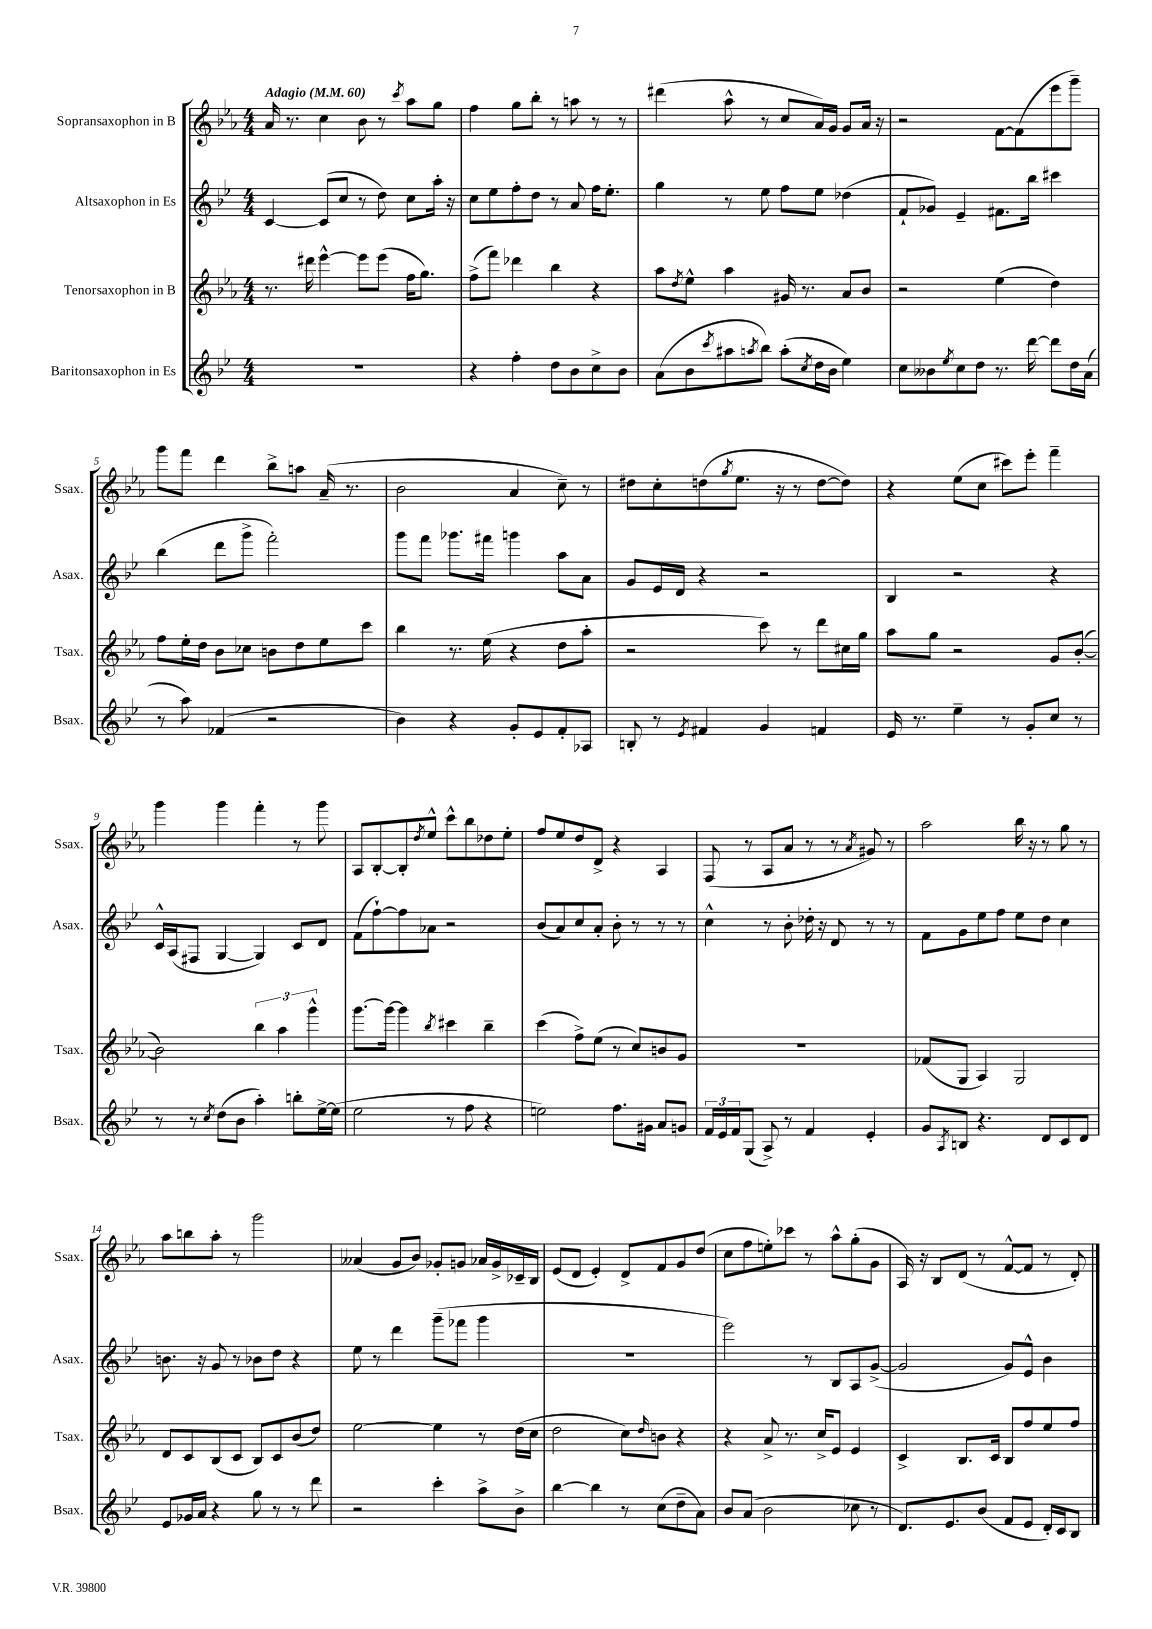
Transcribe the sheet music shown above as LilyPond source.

<<
\new StaffGroup <<
\new Staff = "s0" \with { instrumentName = "Sopransaxophon in B" shortInstrumentName = "Ssax." } {
    \clef treble \key ees \major \numericTimeSignature \time 4/4 \tempo "Adagio" 4 = 60
    aes'16 r8. c''4 bes'8 r8 \acciaccatura { c'''8 } aes''8 g''8 |
    f''4 g''8 bes''8-. r8 a''8 r8 r8 |
    dis'''4( aes''8-^ r8 c''8 aes'16) g'16 g'8 aes'16 r16 |
    r2 f'8~ f'8( ees'''8 g'''8--) |
    g'''8 f'''8 d'''4 bes''8-> a''8 aes'16--( r8. |
    bes'2 aes'4 c''8--) r8 |
    dis''8 c''8-. d''8( \acciaccatura { g''8 } ees''8. r16 r8 d''8~ d''8) |
    r4 ees''8( c''8 cis'''8) ees'''8-. f'''4-- |
    g'''4 g'''4 f'''4-. r8 g'''8 |
    aes8 bes8~-. bes8-. \acciaccatura { d''8 } ees''8-^ c'''8-^ bes''8 des''8 ees''8-. |
    f''8 ees''8 d''8 d'8-> r4 aes4 |
    f8( r8 aes8 aes'8 r8 r8 \acciaccatura { aes'8 } gis'8) r8 |
    aes''2 bes''16 r16 r8 g''8 r8 |
    aes''8 b''8 aes''8-. r8 g'''2 |
    aeses'4( g'8 bes'8) ges'8-. g'8 aes'16 g'16-> ces'16-- bes16 |
    ees'8( d'8 ees'4-.) d'8-> f'8 g'8 d''8( |
    c''8 f''8 e''8-.) ces'''8 r8 aes''8-^ g''8-.( g'8 |
    aes16) r16 bes8 d'8( r8 f'8~-^ f'8 r8 d'8-.) \bar "|." |
}
\new Staff = "s1" \with { instrumentName = "Altsaxophon in Es" shortInstrumentName = "Asax." } {
    \clef treble \key bes \major \numericTimeSignature \time 4/4
    c'4~ c'8( c''8 r8 d''8) c''8 a''16-. r16 |
    c''8 ees''8 f''8-. d''8 r8 a'8 f''16 ees''8.-. |
    g''4 r8 ees''8 f''8 ees''8 des''4( |
    f'8-! ges'8) ees'4-- fis'8. bes''16 cis'''4 |
    bes''4( d'''8 g'''8-> f'''2-.) |
    g'''8 f'''8 ges'''8. fis'''16 g'''4 a''8 a'8 |
    g'8 ees'16 d'16 r4 r2 |
    bes4 r2 r4 |
    c'16-^ a16( fis8 g4~ g4) c'8 d'8 |
    f'8( f''8~-!) f''8 aes'8 r2 |
    bes'8( a'8) c''8 a'8-. bes'8-. r8 r8 r8 |
    c''4-^ r8 bes'8-. des''16-. r16 d'8 r8 r8 |
    f'8 g'8 ees''8 f''8 ees''8 d''8 c''4 |
    b'8. r16 g'8 r8 bes'8 d''8 r4 |
    ees''8 r8 d'''4 g'''8--( fes'''8 g'''4 |
    R1 |
    ees'''2) r8 bes8 a8 g'8~->( |
    g'2 g'8) ees'8-^ bes'4 \bar "|." |
}
\new Staff = "s2" \with { instrumentName = "Tenorsaxophon in B" shortInstrumentName = "Tsax." } {
    \clef treble \key ees \major \numericTimeSignature \time 4/4
    r8. dis'''16 ees'''4~-^ ees'''8 ees'''8( f''16 g''8.) |
    f''8->( f'''8) des'''4 bes''4 r4 |
    aes''8 \acciaccatura { d''8 } ees''8-^ aes''4 gis'16 r8. aes'8 bes'8 |
    r2 ees''4( d''4) |
    f''8 ees''16-. d''16 bes'8 ces''8 b'8 d''8 ees''8 c'''8 |
    bes''4 r8. ees''16( r4 d''8 aes''8-. |
    r2 c'''8) r8 d'''8 cis''16 g''16 |
    aes''8 g''8 r2 g'8 bes'8~-.( |
    bes'2) \tuplet 3/2 { bes''4 aes''4 g'''4-^ } |
    g'''8.~ g'''16~ g'''4 \acciaccatura { bes''8 } cis'''4 bes''4-- |
    c'''4( f''8->) ees''8( r8 c''8) b'8 g'8 |
    R1 |
    fes'8( g8 aes4) g2 |
    d'8 c'8 bes8( c'8 bes8) c'8 bes'8( d''8) |
    ees''2~ ees''4 r8 d''16( c''16 |
    d''2 c''8) \grace { d''16 } b'8 r4 |
    r4 aes'8-> r8. c''16-> ees'8 ees'4 |
    c'4-> bes8. c'16 bes8 f''8 ees''8 f''8 \bar "|." |
}
\new Staff = "s3" \with { instrumentName = "Baritonsaxophon in Es" shortInstrumentName = "Bsax." } {
    \clef treble \key bes \major \numericTimeSignature \time 4/4
    R1 |
    r4 f''4-. d''8 bes'8 c''8-> bes'8 |
    a'8( bes'8 \acciaccatura { c'''8 } ais''8 \acciaccatura { a''8 } bes''8) a''8-.( \acciaccatura { c''8 } d''16 bes'16 ees''4) |
    c''8 beses'8 \acciaccatura { ees''8 } c''8 d''8 r8. d'''16~ d'''8 d''16 a'16( |
    r8 a''8) fes'4( r2 |
    bes'4) r4 g'8-. ees'8 f'8-. aes8 |
    b8-. r8 \acciaccatura { ees'8 } fis'4 g'4 f'4 |
    ees'16 r8. ees''4-- r8 g'8-. c''8 r8 |
    r8 r8 \acciaccatura { c''8 } d''8( bes'8 a''4-.) b''8-. ees''16~-> ees''16( |
    ees''2 r8 f''8 r4 |
    e''2) f''8. gis'16 a'8 g'8 |
    \tuplet 3/2 { f'16 ees'16 f'16 } g8( a8->) r8 f'4 ees'4-. |
    g'8 \acciaccatura { a8 } b8 r4. d'8 c'8 d'8 |
    ees'8 ges'16 a'16 r4 g''8 r8 r8 d'''8 |
    r2 c'''4-. a''8-> bes'8-> |
    bes''4~ bes''4 r8 c''8( d''8-- a'8) |
    bes'8 a'8( bes'2 ces''8 r8 |
    d'8.) ees'8. bes'8( f'8 ees'8 d'16-.) c'16 bes8 \bar "|." |
}
>>
>>
